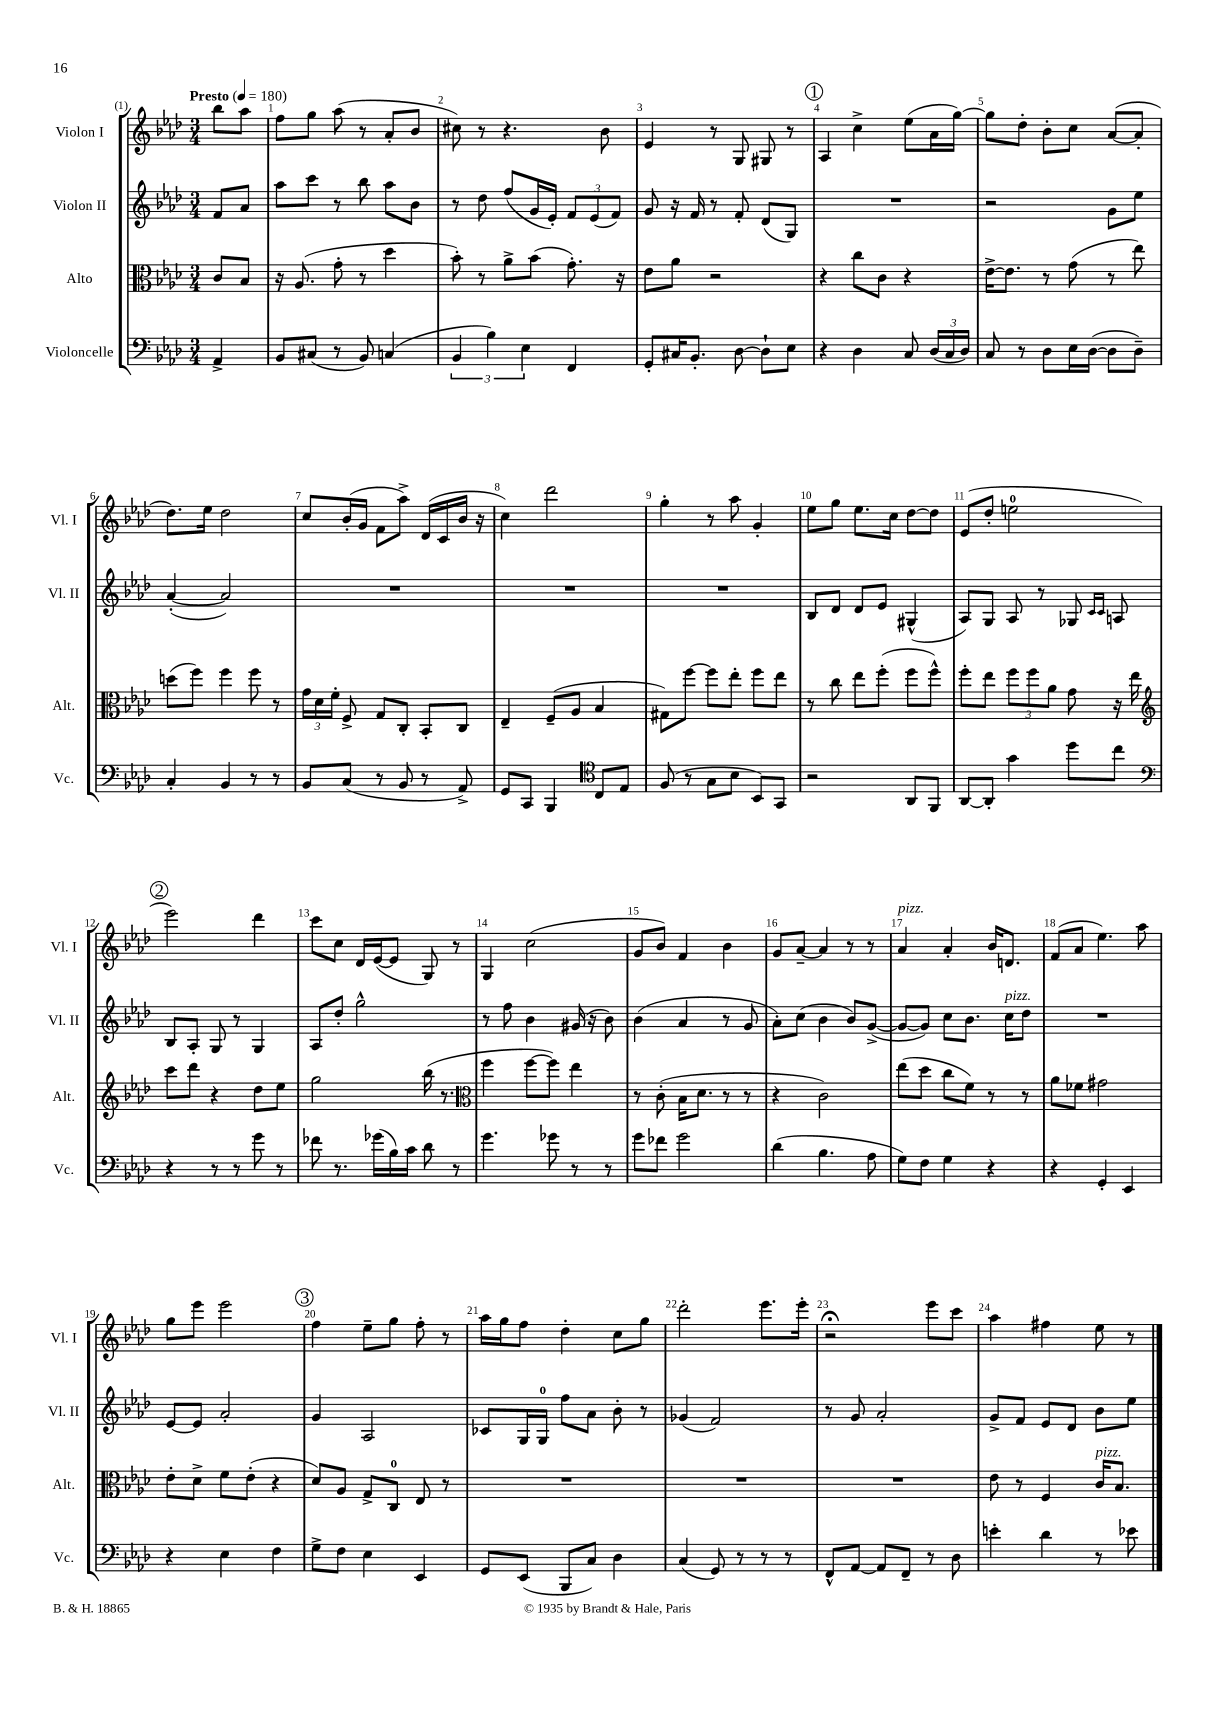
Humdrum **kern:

**kern	**kern	**kern	**kern
*staff4	*staff3	*staff2	*staff1
*clefF4	*clefC3	*clefG2	*clefG2
*k[b-e-a-d-]	*k[b-e-a-d-]	*k[b-e-a-d-]	*k[b-e-a-d-]
*M3/4	*M3/4	*M3/4	*M3/4
*MM180	*MM180	*MM180	*MM180
4AA-^/	8c/L	8f/L	8bb-\L
.	8B-/J	8a-/J	8aa-\J
=	=	=	=
8BB-/L	16r	8aa-\L	8ff\L
.	(8.A-/	.	.
(8C#/J	.	8ccc\J	8gg\J
8r	8g'\	8r	(8aa-\
8BB-/)	8r	8bb-\	8r
(4C/	4dd-\	8aa-\L	8a-'/L
.	.	8b-\J	8b-/J
=	=	=	=
6BB-/	8b-'\)	8r	8cc#\)
.	8r	8dd-\	8r
6B-\)	.	.	.
.	8a-^\L	(8ff/L	4.r
6E-\	.	.	.
.	(8b-\J	16g/L	.
.	.	16e-'/JJ)	.
4FF/	8.g'\)	12f/L	.
.	.	(12e-/	.
.	.	.	8b-\
.	.	12f/J)	.
.	16r	.	.
=	=	=	=
8GG'/L	8e-\L	8g/	4e-/
16C#/K	8a-\J	16r	.
8.BB-'/J	.	16f/	.
.	2r	8r	8r
[8D-\	.	8f'/	8G/
8D-`\]L	.	(8d-/L	8G#/
8E-\J	.	8G/J)	8r
=	=	=	=
4r	4r	2.r	4A-/
4D-\	8cc\L	.	4cc^\
.	8c\J	.	.
8C/	4r	.	(8ee-\L
(24D-/LL	.	.	16a-\L
24C/	.	.	.
.	.	.	[16gg\JJ)
24D-/JJ)	.	.	.
=	=	=	=
8C/	[16e-^\LK	2r	8gg\]L
.	8.e-\]J	.	.
8r	.	.	8dd-'\J
8D-\L	8r	.	8b-'\L
16E-\L	(8g\	.	8cc\J
([16D-\JJ	.	.	.
8D-\]L	8r	8g\L	([8a-/L
8D-~\J)	8ee-\)	8ee-\J	8a-'/]J
=	=	=	=
4C'/	(8dd\L	([4a-'/	8.dd-\L)
.	8ff\J)	.	.
.	.	.	16ee-\Jk
4BB-/	4ff\	2a-/])	2dd-\
8r	8ff\	.	.
8r	8r	.	.
=	=	=	=
8BB-/L	24g\LL	2.r	8cc/L
.	24d-\	.	.
.	24f'\JJ	.	.
(8C/J	8F^/	.	(16b-'/L
.	.	.	16g/JJ
8r	8G/L	.	8f\L
8BB-/	8C'/J	.	8aa-^\J)
8r	8BB-'/L	.	(16d-/LL
.	.	.	16c/
8AA-^/)	8C/J	.	16b-/JJ
.	.	.	16r
=	=	=	=
8GG/L	4E-~/	2.r	4cc\)
8CC/J	.	.	.
4BBB-/	(8F~/L	.	2ddd-\
.	8A-/J	.	.
*clefC4	*	*	*
8C/L	4B-/	.	.
8E-/J	.	.	.
=	=	=	=
(8F/	8G#\L)	2.r	4gg'\
8r	[8ff\J	.	.
8G\L	8ff\]L	.	8r
8B-\J	8ee-'\J	.	8aa-\
8BB-/L)	8ff\L	.	4g'/
8GG/J	8ee-\J	.	.
=	=	=	=
2r	8r	8B-/L	8ee-\L
.	8cc\	8d-/J	8gg\J
.	8ee-\L	8d-/L	8.ee-\L
.	(8ff'\J	8e-/J	.
.	.	.	16cc\Jk
8AA-/L	8ff\L	(4G#^^/	[8dd-\L
8FF/J	8ff^^\J)	.	8dd-\]J
=	=	=	=
[8AA-/L	8ff'\L	8A-/L)	(8e-/L
8AA-'/]J	8ee-\J	8G/J	8dd-'/J
4g\	12ff\L	8A-/	2ee\
.	12ff\	.	.
.	.	8r	.
.	12a-\J	.	.
8dd-\L	8g\	8G-/	.
.	.	16qqc/LL	.
.	.	16qqc/JJ	.
8cc\J	16r	8A/	.
.	16ee-\	.	.
=	=	=	=
*clefF4	*clefG2	*	*
4r	8ccc\L	8B-/L	2eee-\)
.	8ddd-\J	8A-'/J	.
8r	4r	8G/	.
8r	.	8r	.
8g\	8dd-\L	4G/	4ddd-\
8r	8ee-\J	.	.
=	=	=	=
8f-\	2gg\	8A-/L	8ccc\L
8.r	.	8dd-'/J	8cc\J
.	.	2gg^^\	16d-/LL
(16g-\LL	.	.	([16e-/J
16B-\)	.	.	8e-/]J
16c\JJ	.	.	.
8d-\	(16bb-\	.	8G/)
.	8.r	.	.
8r	.	.	8r
=	=	=	=
*	*clefC3	*	*
4.g\	4ff\	8r	4G/
.	.	8ff\	.
.	[8ff\L	4b-\	(2cc\
8g-\	8ff\]J)	.	.
8r	4ee-\	(16g#/	.
.	.	16r	.
8r	.	8b-\)	.
=	=	=	=
8g\L	8r	(4b-\	8g/L
8f-\J	(8c'\	.	8b-/J)
2g\	16B-\LK	4a-/	4f/
.	8.d-\J	.	.
.	8r	8r	4b-\
.	8r	8g/	.
=	=	=	=
(4d-\	4r	8a-'\L)	8g/L
.	.	(8cc\J	[8a-~/J
4.B-\	2c\)	4b-\	4a-/]
.	.	8b-/L)	8r
8A-\	.	([8g^/J	8r
=	=	=	=
8G\L)	(8ee-\L	8g/_L	4a-/
8F\J	8dd-\J	8g/]J)	.
4G\	8cc\L	8cc\L	4a-'/
.	8f\J)	8.b-\J	.
4r	8r	.	16b-/LK
.	.	16cc\LK	8.d/J
.	8r	8dd-\J	.
=	=	=	=
4r	8a-\L	2.r	(8f/L
.	8f-\J	.	8a-/J
4GG'/	2g#\	.	4.ee-\)
4EE-/	.	.	.
.	.	.	8aa-\
=	=	=	=
4r	8e-'\L	[8e-/L	8gg\L
.	8d-^\J	8e-/]J	8eee-\J
4E-\	8f\L	2a-'/	2eee-\
.	(8e-'\J	.	.
4F\	4r	.	.
=	=	=	=
8G^\L	8d-/L)	4g/	4ff\
8F\J	8A-/J	.	.
4E-\	8G^/L	2A-/	8ee-~\L
.	8C/J	.	8gg\J
4EE-/	8E-/	.	8ff'\
.	8r	.	8r
=	=	=	=
8GG/L	2.r	8c-/L	16aa-\LL
.	.	.	16gg\J
(8EE-/J	.	16G/L	8ff\J
.	.	16G/JJ	.
8BBB-/L	.	8ff\L	4dd-'\
8C/J)	.	8a-\J	.
4D-\	.	8b-'\	8cc\L
.	.	8r	8gg\J
=	=	=	=
(4C/	2.r	(4g-/	2ddd-'\
8GG/)	.	2f/)	.
8r	.	.	.
8r	.	.	8.eee-\L
8r	.	.	.
.	.	.	16eee-'\Jk
=	=	=	=
8FF^^/L	2.r	8r	2r;
[8AA-/J	.	8g/	.
8AA-/]L	.	2a-'/	.
8FF~/J	.	.	.
8r	.	.	8eee-\L
8D-\	.	.	8ccc\J
=	=	=	=
4e'\	8e-\	8g^/L	4aa-\
.	8r	8f/J	.
4d-\	4F/	8e-/L	4ff#\
.	.	8d-/J	.
8r	16c/LK	8b-\L	8ee-\
.	8.B-/J	.	.
8e-\	.	8ee-\J	8r
==	==	==	==
*-	*-	*-	*-
